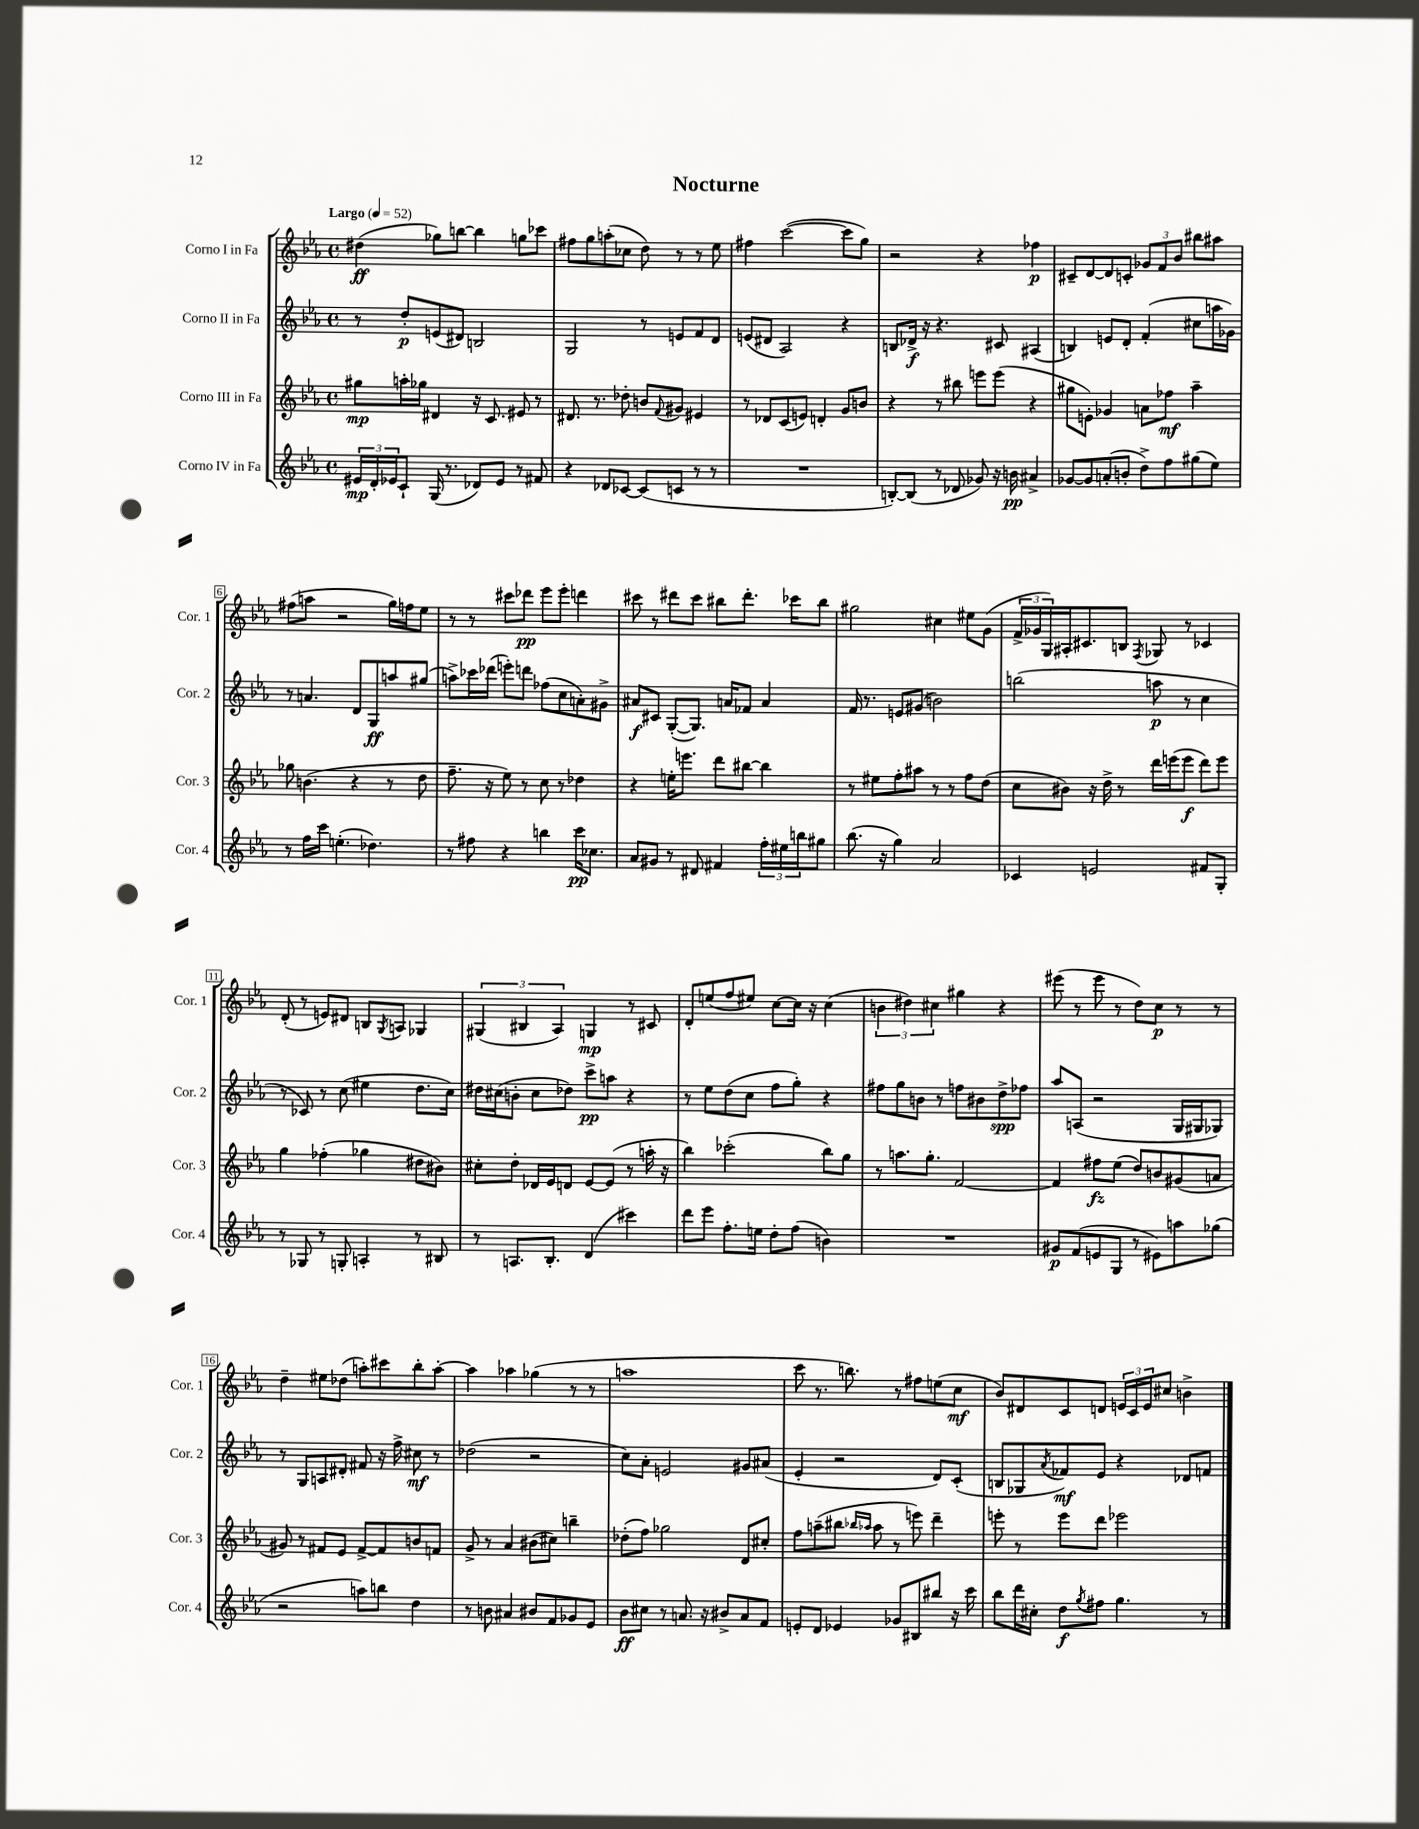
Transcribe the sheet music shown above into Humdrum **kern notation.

**kern	**kern	**kern	**kern
*staff4	*staff3	*staff2	*staff1
*clefG2	*clefG2	*clefG2	*clefG2
*k[b-e-a-]	*k[b-e-a-]	*k[b-e-a-]	*k[b-e-a-]
*M4/4	*M4/4	*M4/4	*M4/4
*met(c)	*met(c)	*met(c)	*met(c)
*MM52	*MM52	*MM52	*MM52
24e#	8gg#	8r	(4dd#
24d'	.	.	.
24e-	.	.	.
8c`	16aa'	8dd'	.
.	16gg-	.	.
(16G	4d#	(8e	8gg-)
8.r	.	.	.
.	.	8d#)	[8bb
8d-)	16r	2B	4bb]
.	8.c	.	.
8e-	.	.	.
8r	8e#	.	8gg
8f#	8r	.	8ccc-
=	=	=	=
4r	8.d#	2G	8ff#
.	.	.	8gg
.	8.r	.	.
8d-	.	.	(8aa'
[8c-	8dd-'	.	8cc-
(8c-]	8b	8r	8dd)
.	8qqf	.	.
8c	8g#	8e	8r
8r	4e#	8f	8r
8r	.	8d	8ee-
=	=	=	=
1r	8r	(8e	4ff#
.	8d-	8d#	.
.	(8c	2A-)	([2ccc
.	8e)	.	.
.	4d'	.	.
.	8g	4r	8ccc]
.	8b	.	8gg)
=	=	=	=
[8B')	4r	8B	2r
(8B]	.	16d-^	.
.	.	16r	.
8r	8r	4.r	.
8d-	8bb#	.	.
8g-)	8eee	.	4r
16r	(8eee	8c#	.
16b	.	.	.
4a#^	4r	(4A#	4ff-
=	=	=	=
[8g-	8gg#	4B)	8c#~
8g-]	8e')	.	[8d
(8a'	4g-	8e	8d]
8b'	.	8d'	8c'
8dd^)	8a	(4f'	12g-
.	.	.	12f
8ff	8ff-	.	.
.	.	.	12b-
(8gg#	4aa-~	8cc#	8bb#
8ee-)	.	16aa	8aa#
.	.	16g-)	.
=	=	=	=
8r	8gg-	8r	(8ff#
16ff	(4.b	4.a	8aa
16ccc	.	.	.
(4.ee'	.	.	2r
.	4r	8d	.
4.dd-)	.	8G	.
.	8r	8aa	16gg)
.	.	.	16ff
.	8dd	(8gg#	8ee-
=	=	=	=
8r	8.ff~	8aa^)	8r
8ff#	.	16ccc-	8r
.	16r	(16ddd-	.
4r	8ee-)	8eee')	8ccc#
.	8r	8ddd	8ddd-
4bb	8cc	(8ff-	8eee-
.	8r	8cc	8eee-'
16ccc	4dd-	8a')	4ddd
8.cc-	.	.	.
.	.	8g#^	.
=	=	=	=
8a-	4r	8a#	8ccc#
8g#	.	8c#	8r
8r	16ee'	([8G'	8ddd#
.	8.eee	.	.
8d#	.	8.G])	8ccc#
4f#	8ddd	.	8bb#
.	.	16a	.
.	[8bb#	8f-	8.ddd#'
24ff'	4bb#]	4a	.
24ee#	.	.	.
.	.	.	16ccc-
24bb	.	.	.
8gg#	.	.	8bb#
=	=	=	=
(8.bb-	8r	16f	2gg#
.	.	8.r	.
.	8ee#	.	.
16r	.	.	.
4gg)	8ff'	8e	.
.	8aa#	(8g#	.
2a-	8r	2b)	4cc#
.	8r	.	.
.	8ff	.	8ee#
.	(8dd	.	(8g
=	=	=	=
4c-	8cc	(2bb	24f^
.	.	.	24g-
.	.	.	24G)
.	8b#)	.	16A#'
.	.	.	8.c#
2e	16r	.	.
.	16dd^	.	.
.	8r	.	8B
.	.	.	8qF
.	16ddd	8aa	8G-
.	(16eee	.	.
.	8eee	8r	8r
8f#	8ddd)	4cc	4c-
8G'	8eee	.	.
=	=	=	=
8r	4gg	8r	(8d'
8G-	.	8c-)	8r
8r	(4ff-'	8r	8e)
8G'	.	(8cc	8d#
4A'	4gg-	4ee#	8B
.	.	.	8qG
.	.	.	8A
8r	8dd#	8.dd	4G-
8B#	8b#)	.	.
.	.	16cc)	.
=	=	=	=
8r	8cc#'	16dd#	(6G#
.	.	(16cc#	.
8.A	8dd'	8b'	.
.	.	.	6B#
.	16d-	8cc#	.
8.B-'	16e-	.	.
.	.	.	6A-)
.	8d	8dd-)	.
(4d	[8e-	8ccc^	4G
.	(8e-]	8aa	.
4ccc#)	8r	4r	8r
.	16aa'	.	8c#
.	16r	.	.
=	=	=	=
8ddd	4bb-)	8r	8d'
8eee-	.	8ee-	(8ee
8.ff'	(2ccc-'	(8dd	8ff
.	.	8cc	8ee#)
16ee	.	.	.
8dd'	.	8ff	[8cc
(8ff	.	8gg')	16cc]
.	.	.	16r
4b)	8bb-)	4r	(4cc
.	8gg	.	.
=	=	=	=
1r	8r	8ff#	6b
.	8.aa	8gg	.
.	.	.	6dd#)
.	.	8b	.
.	8.gg'	.	.
.	.	.	6cc#
.	.	8r	.
.	[2f	8ff	4gg#
.	.	8b#	.
.	.	8dd^	4r
.	.	8ff-	.
=	=	=	=
8g#	4f]	8aa-	(8eee#
(8f	.	(8A	8r
8e	8ff#	2r	8eee#
8G	(8ee-	.	8r
8r	8dd)	.	8dd)
8e#)	8b	.	8cc
8aa	(8g#	16G	8r
.	.	16G#	.
(8gg-	8a	8G-)	8r
=	=	=	=
2r	8g#)	8r	4dd~
.	8r	8G	.
.	8f#	8A	8ee#
.	8e-	8d#'	(8dd-
8aa)	[8f#^	8f#	8aa')
8bb	8f#]	16r	8ccc#
.	.	16ff^	.
4dd	8b	8cc#	8bb-'
.	8f	8r	[8aa'
=	=	=	=
8r	8g^	(2dd-	4aa]
8b	8r	.	.
4a#	4a-	.	4aa-
8b#	(8b#	2r	(4gg-
8f	8cc#)	.	.
8g-	4bb~	.	8r
8e-	.	.	8r
=	=	=	=
8b-	(8dd-'	8cc)	1aa
8cc#	8ff)	8a-'	.
8r	2gg-	2e	.
8.a	.	.	.
16r	.	.	.
8b#^	.	.	.
8a	8d	8g#	.
8f	8cc#'	(8a#	.
=	=	=	=
8e'	8ff	4e-'	8ccc
8d	(8aa~	.	8.r
4e-	8bb#	2r	.
.	.	.	8.bb)
.	16qqbb-	.	.
.	16qqaa-	.	.
.	8aa-	.	.
8g-	8r	.	8r
8B#	8eee)	.	8ff#
8bb#	4ddd~	8d)	(8ee
16r	.	(8c'	8cc
16ccc	.	.	.
=	=	=	=
8bb-	8eee'	8B	8b-)
16ddd	8r	8G-	8d#
16cc#'	.	.	.
.	.	8qa-	.
8dd	8eee	8f-)	8c
8qgg	.	.	.
8ff#	8ddd	8e-	8d
4.gg	2eee-	4r	24e
.	.	.	24c
.	.	.	24e
.	.	.	8cc#
.	.	8d-	4b^
8r	.	8f	.
==	==	==	==
*-	*-	*-	*-
